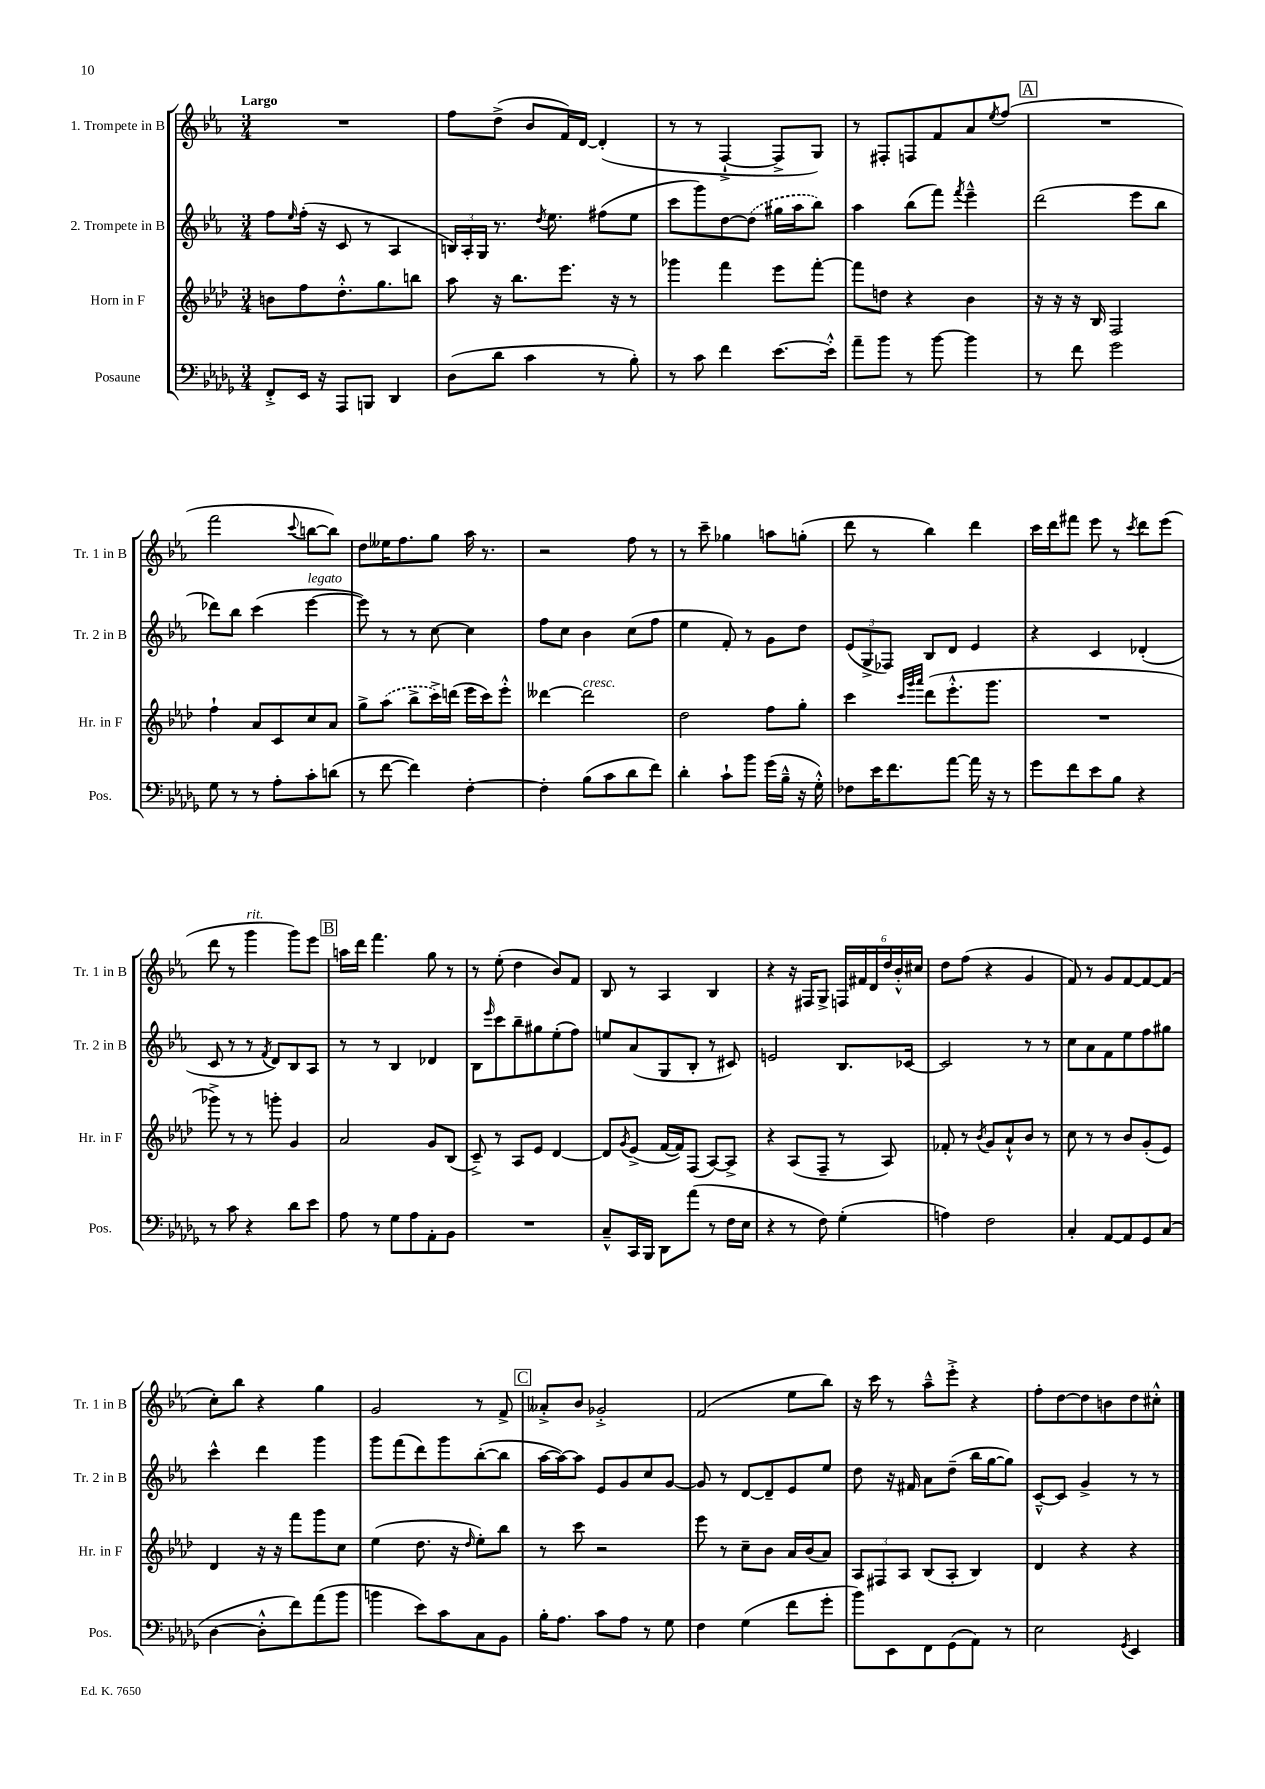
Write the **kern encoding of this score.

**kern	**kern	**kern	**kern
*part4	*part3	*part2	*part1
*staff4	*staff3	*staff2	*staff1
*I"Posaune	*I"Horn in F	*I"2. Trompete in B	*I"1. Trompete in B
*I'Pos.	*I'Hr. in F	*I'Tr. 2 in B	*I'Tr. 1 in B
*clefF4	*clefG2	*clefG2	*clefG2
*k[b-e-a-d-g-]	*k[b-e-a-d-]	*k[b-e-a-]	*k[b-e-a-]
*M3/4	*M3/4	*M3/4	*M3/4
=1	=1	=1	=1
!	!	!	!LO:TX:a:B:t=Largo
8FF'^/L	8bn\L	8ff\L	2.r
.	.	16qqee-/	.
16EE-/Jk	8ff\	(16ff'\Jk	.
16r	.	16r	.
8AAA-/L	8.dd-'^^\	8c/	.
8BBBn/J	.	8r	.
.	8.gg\	.	.
4DD-/	.	4A-/	.
.	8bbn\J	.	.
=2	=2	=2	=2
(8D-\L	8aa-\	24Bn/LL)	8ff\L
.	.	24A-'/	.
.	.	24G/JJ	.
8d-\J	16r	8.r	(8dd^\J
.	8.bb-\L	.	.
4c\	.	.	8b-/L
.	.	8qdd/	.
.	.	8.ee-\	.
.	8.eee-\J	.	16f/L)
.	.	.	[16d/JJ
8r	.	(8ff#X\L	(4d'/]
.	16r	.	.
8B-'\)	8r	8ee-\J	.
=3	=3	=3	=3
8r	4ggg-X\	8ccc\L	8r
8c\	.	8ggg\)	8r
4f\	4fff\	[8dd\	[4F`^/
.	.	(8dd\J]	.
[8.e-\L	8eee-\L	16gg#X\LL	8F^/L]
.	.	16aa-\J	.
.	[8fff'\J	8bb-\J)	8G/J)
16e-'^^\Jk]	.	.	.
=4	=4	=4	=4
8a-~\L	8fff\L]	4aa-\	8r
8b-\J	8ddn\J	.	8F#X'/L
8r	4r	(8bb-\L	8Fn/
[8b-\	.	8fff\J)	8f/
.	.	8qfff/	.
4b-\]	4b-\	4eee-~^^\	8a-/
.	.	.	8qee-/
.	.	.	(8ff/J
!!LO:REH:place=s1:t=A
=5	=5	=5	=5
8r	16r	(2ddd\	2.r
.	16r	.	.
8f\	16r	.	.
.	16B-/	.	.
2g-\	2F/	.	.
.	.	8eee-\L	.
.	.	8bb-\J	.
!!LO:LB:g=z
=6	=6	=6	=6
8G-\	4ff`\	8ddd-X\L)	2fff\
8r	.	8bb-\J	.
8r	8a-/L	(4ccc\	.
8A-'\L	8c/	.	.
.	.	.	8qqccc/
!	!	!LO:TX:a:i:t=legato	!
8c'\	8cc/	[4eee-\	[8bbn\L
(8dn\J	8a-/J	.	8bb\J])
=7	=7	=7	=7
8r	8gg^\L	8eee-\])	8dd\L
[8f\	(8aa-\J	8r	16ee--X\K
.	.	.	8.ff\
4f\])	8bb-^\L	8r	.
.	16ccc^\L)	[8cc\	8gg\J
.	(16dddn\JJ	.	.
[4F'\	16eee-\LL	4cc\]	16aa-\
.	16ccc\J)	.	8.r
.	8eee-'^^\J	.	.
=8	=8	=8	=8
4F'\]	[4ddd--X\	8ff\L	2r
.	.	8cc\J	.
!	!LO:TX:a:i:t=cresc.	!	!
(8B-\L	2ddd--\]	4b-\	.
8c\	.	.	.
8d-\	.	(8cc\L	8ff\
8f\J)	.	8ff\J	8r
=9	=9	=9	=9
4d-'\	2dd-\	4ee-\	8r
.	.	.	8ccc~\
8c`\L	.	8f'/)	4gg-X\
8b-\J	.	8r	.
(16g-\LL	8ff\L	8g\L	8aan\L
16B-~^^\JJ	.	.	.
16r	8gg'\J	8dd\J	(8ggn'\J
16G-'^^\)	.	.	.
=10	=10	=10	=10
8F-X\L	4ccc\	(12e-/L	8ddd\
.	.	12G^/	.
16e-\K	.	.	8r
.	.	12F-X/J)	.
8.f\	.	.	.
.	32qqccc/LLL	.	.
.	32qqggg/	.	.
.	32qqaaa-/JJJ	.	.
.	(8ddd-\L	8B-/L	4bb-\)
[8a-\J	8.eee-'^^\	8d/J	.
16a-\]	.	4e-/	4ddd\
16r	8.ggg\J	.	.
8r	.	.	.
=11	=11	=11	=11
8g-\L	2.r	4r	16ccc\LL
.	.	.	16ddd\J
8f\	.	.	8fff#X\J
8e-\	.	4c/	8eee-\
8B-\J	.	.	8r
.	.	.	8qccc/
4r	.	(4d-X'/	8ddd\L
.	.	.	(8eee-\J
!!LO:LB:g=z
=12	=12	=12	=12
8r	8ggg-X^\)	8c/	8ddd\
8c\	8r	8r	8r
!	!	!	!LO:TX:a:i:t=rit.
4r	8r	8r	4ggg\
.	.	8qf/	.
.	8gggn'\	8d/L)	.
8d-\L	4g/	8B-/	8ggg\L)
8e-\J	.	8A-/J	8eee-\J
!!LO:REH:place=s1:t=B
=13	=13	=13	=13
8A-\	2a-/	8r	16aan\LL
.	.	.	16ddd\JJ
8r	.	8r	4.fff\
8G-\L	.	4B-/	.
8A-\	.	.	.
8AA-'\	8g/L	4d-X/	8gg\
8BB-\J	(8B-/J	.	8r
=14	=14	=14	=14
2.r	8c~^/)	8B-\L	8r
.	.	16qqeee-/	.
.	8r	8ccc\	(8ee-'\
.	8A-/L	8bb-~\	4dd\
.	8e-/J	8gg#X\	.
.	[4d-/	(8ee-'\	8b-/L)
.	.	8ff\J)	8f/J
=15	=15	=15	=15
8C~^^/L	8d-/L]	8een/L	8B-/
.	8qg/	.	.
16CC/L	(8e-^/J	(8a-/	8r
16BBB-/JJ	.	.	.
8DD-\L	[16f/LL	8G/	4A-/
.	16f/J])	.	.
(8a-\J	(8F/J	8B-'/J	.
8r	[8A-/L)	8r	4B-/
16F\LL	8A-^/J]	8c#X/)	.
16E-\JJ	.	.	.
=16	=16	=16	=16
4r	4r	2en/	4r
8r	(8A-/L	.	16r
.	.	.	16F#X/KL
8F\)	8F~/J	.	8G^/J
(4G-'\	8r	8.B-/L	24Fn/LL
.	.	.	24f#X/
.	.	.	24d/
.	8A-/)	.	24dd/
.	.	.	24b-'^^/
.	.	[16c-X/Jk	.
.	.	.	24cc#X/JJ
=17	=17	=17	=17
4An\)	8f-X'/	2c-/]	8dd\L
.	8r	.	(8ff\J
.	8qb-/	.	.
2F\	8g/L	.	4r
.	8a-`^^/	.	.
.	8b-/J	8r	4g/
.	8r	8r	.
=18	=18	=18	=18
4C'/	8cc\	8cc\L	8f/)
.	8r	8a-\	8r
[8AA-/L	8r	8f\	8g/L
8AA-/]	8b-/L	8ee-\	[8f/
8GG-/	(8g'/	8ff\	8f/_
(8C/J	8e-/J)	8gg#X\J	(8f/J]
!!LO:LB:g=z
=19	=19	=19	=19
[4D-\	4d-/	4ccc^^\	8cc'\L)
.	.	.	8bb-\J
8D-'^^\L]	16r	4ddd\	4r
.	16r	.	.
8f\)	8fff\L	.	.
(8a-\	8ggg\	4ggg\	4gg\
8b-\J	8cc\J	.	.
=20	=20	=20	=20
4bn\	(4ee-\	8ggg\L	2g/
.	.	(8fff\	.
8e-\L)	8.dd-\	8ddd\)	.
8c\	.	8ggg\	.
.	16r	.	.
.	16qqdd-/	.	.
8C\	8ee-'\L)	([8bb-'\	8r
8BB-\J	8bb-\J	8bb-\J]	8f^/
!!LO:REH:place=s1:t=C
=21	=21	=21	=21
16B-'\KL	8r	[16aa-\LL	8a--X'^/L
8.A-\J	.	16aa-\J_)	.
.	8ccc\	8aa-\J]	8b-/J
8c\L	2r	8e-/L	2g-X'^/
8A-\J	.	8g/	.
8r	.	8cc/	.
8G-\	.	[8g/J	.
=22	=22	=22	=22
4F\	8eee-\	8g/]	(2f/
.	8r	8r	.
(4G-\	8cc~\L	[8d/L	.
.	8b-\J	8d~/]	.
8f\L	16a-/LL	8e-/	8ee-\L
.	(16b-/J	.	.
8g-'\J	8a-/J)	8ee-/J	8bb-\J)
=23	=23	=23	=23
8b-\L)	12A-/L	8dd\	16r
.	.	.	16ccc\
.	12F#X/	.	.
8EE-\	.	16r	8r
.	12A-/J	.	.
.	.	16f#X/	.
8FF\	(8B-/L	8a-\L	8aa-~^^\L
(8GG-\	8A-'/J	(8dd~\J	8eee-'^\J
8AA-\J)	4B-/)	16bb-\LL	4r
.	.	[16gg\J	.
8r	.	8gg\J])	.
=24	=24	=24	=24
2E-\	4d-/	[8c~^^/L	8ff'\L
.	.	8c/J]	[8dd\
.	4r	4g^/	8dd\]
.	.	.	8bn\
8qGG-/	.	.	.
4EE-/	4r	8r	8dd\
.	.	8r	8cc#X'^^\J
==	==	==	==
*-	*-	*-	*-
